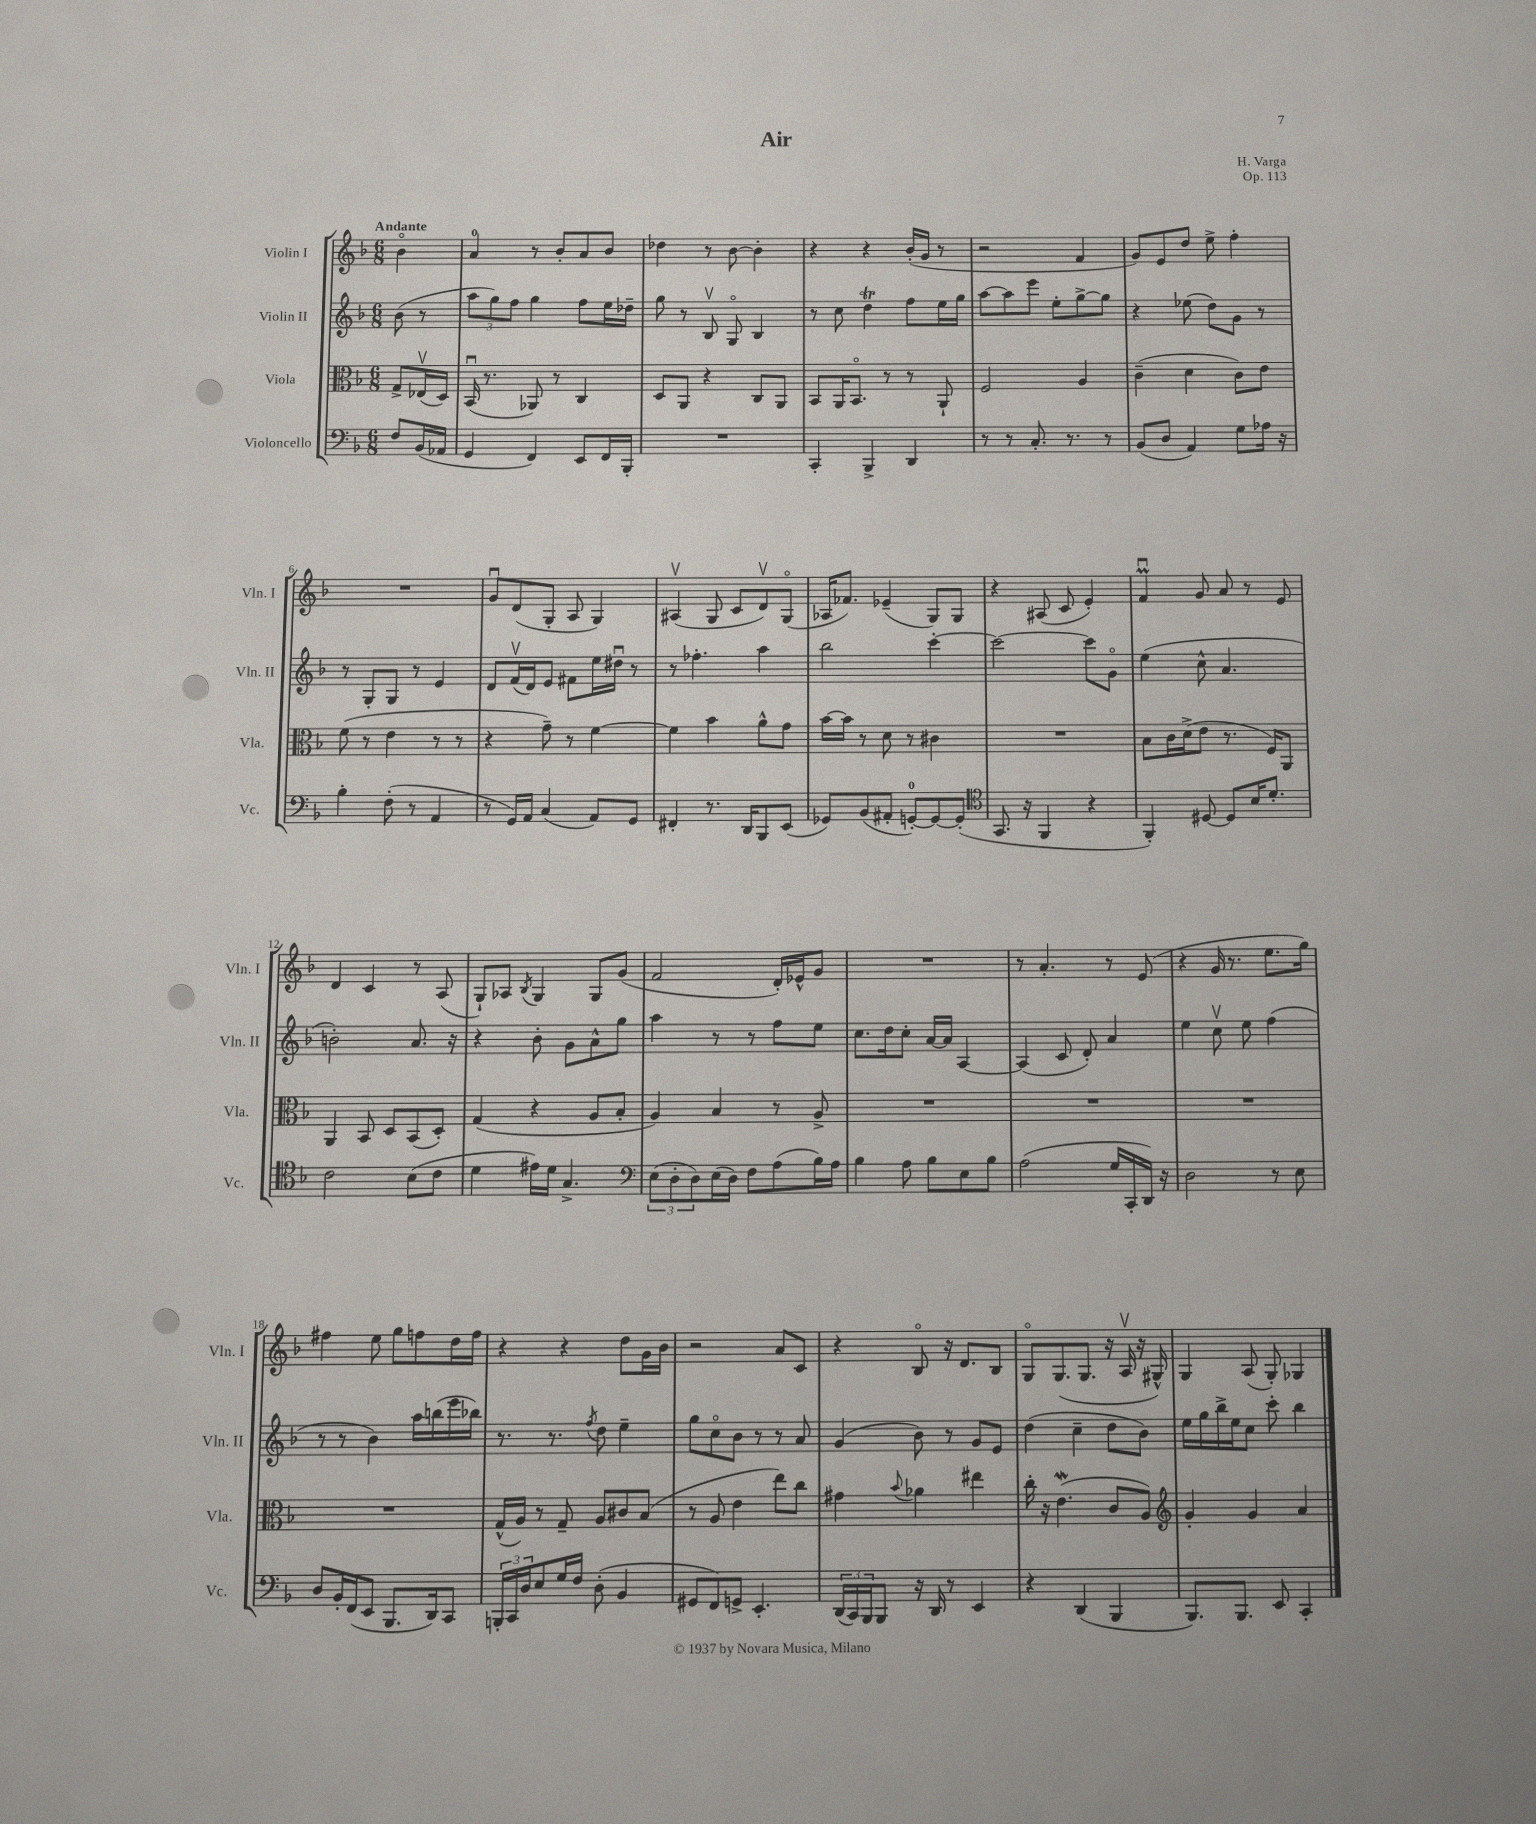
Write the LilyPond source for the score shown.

\header { title = "Air" composer = "H. Varga" opus = "Op. 113" }
<<
\new StaffGroup <<
\new Staff = "s0" \with { instrumentName = "Violin I" shortInstrumentName = "Vln. I" } {
    \clef treble \key f \major \numericTimeSignature \time 6/8 \partial 4 \tempo "Andante"
    bes'4\flageolet |
    a'4-0 r8 bes'8-. a'8 bes'8 |
    des''4 r8 bes'8~ bes'4-. |
    r4 r4 bes'16-.( g'16 r8 |
    r2 f'4 |
    g'8) e'8 d''8 e''8-> f''4-. |
    R2. |
    g'8\downbow d'8( g8-. a8 g4) |
    ais4\upbow( g8 c'8 d'8\upbow) g8\flageolet( |
    aes16 fes'8.) ees'4--( g8) g8 |
    r4 ais8( c'8 e'4-.) |
    f'4\downbow\prall g'8 a'8 r8 e'8 |
    d'4 c'4 r8 a8( |
    g8-!) aes8 \acciaccatura { bes8 } g4 g8 g'8( |
    f'2 d'16-.) ees'16-^ g'8 |
    R2. |
    r8 a'4.-. r8 e'8( |
    r4 g'16 r8. e''8. g''16) |
    fis''4 e''8 g''8 f''8 d''16 f''16 |
    r4 r4 d''8 g'16 bes'16 |
    r2 a'8 c'8 |
    r4 bes8\flageolet r16 d'8. bes8 |
    g8\flageolet g8.( g8. r16 a16\upbow r16 gis16-^) |
    g4 a8( g8-.) ges4 \bar "|." |
}
\new Staff = "s1" \with { instrumentName = "Violin II" shortInstrumentName = "Vln. II" } {
    \clef treble \key f \major \numericTimeSignature \time 6/8 \partial 4
    bes'8( r8 |
    \tuplet 3/2 { a''8 g''8) f''8 } g''4 f''8 e''16 des''16-- |
    g''8 r8 bes8\upbow g8\flageolet bes4 |
    r8 c''8 d''4\trill f''8 e''16 g''16 |
    a''8~ a''8 e'''8 e''8-. g''8~-> g''8 |
    r4 ees''8( d''8) g'8 r8 |
    r8 g8-. g8 r8 e'4 |
    d'8 f'16\upbow( d'16) e'8 fis'8 e''16 dis''16\downbow r8 |
    r8 fes''4.-. a''4 |
    bes''2 c'''4~-. |
    c'''2~ c'''8 g'8\flageolet |
    e''4( c''8-^ a'4. |
    b'2-.) a'8. r16 |
    r4 bes'8-. g'8 a'8-^ g''8 |
    a''4 r8 r8 f''8 e''8 |
    c''8. d''16 c''8-. a'16~ a'16 a4~ |
    a4( c'8 d'8-.) a'4 |
    e''4 c''8\upbow e''8 f''4( |
    r8 r8 bes'4) a''16 b''16( e'''16 bes''16) |
    r8. r8. \acciaccatura { f''8 } d''8 e''4-- |
    g''8 c''8\flageolet bes'8 r8 r8 a'8 |
    g'4( bes'8) r8 g'8 e'8 |
    d''4( c''4-- d''8 bes'8) |
    e''16 g''16 bes''16-> e''16 c''8 c'''8-. bes''4 \bar "|." |
}
\new Staff = "s2" \with { instrumentName = "Viola" shortInstrumentName = "Vla." } {
    \clef alto \key f \major \numericTimeSignature \time 6/8 \partial 4
    g8-> ees16\upbow( d16) |
    bes,16\downbow( r8. aes,8) r8 c4 |
    d8 a,8 r4 c8 a,8 |
    bes,8 a,16 bes,8.\flageolet r8 r8 a,8-! |
    f2 a4 |
    c'4--( d'4 c'8) e'8 |
    f'8( r8 e'4 r8 r8 |
    r4 g'8--) r8 f'4~ |
    f'4 bes'4 a'8-^ g'8 |
    bes'16~ bes'16 r8 d'8 r8 cis'4 |
    R2. |
    bes8 c'16 d'16->( e'8 r8. f16) a,8 |
    a,4 bes,8 d8 bes,8( d8-.) |
    g4( r4 a8 bes8-. |
    a4) bes4 r8 a8-> |
    R2. |
    R2. |
    R2. |
    R2. |
    g16-^( a16) r8 g8-- a8 cis'8 bes8( |
    r8 a8 e'4 e''8) c''8 |
    gis'4 \appoggiatura { bes'8 } aes'4 eis''4 |
    c''16-. r16 e'4.\mordent( c'8 a8) |
    \clef treble g'4-. g'4 a'4 \bar "|." |
}
\new Staff = "s3" \with { instrumentName = "Violoncello" shortInstrumentName = "Vc." } {
    \clef bass \key f \major \numericTimeSignature \time 6/8 \partial 4
    f8 bes,16( aes,16 |
    g,4 f,4) e,8 f,16 bes,,16-. |
    R2. |
    c,4-. bes,,4-> d,4 |
    r8 r8 c8.-. r8. r8 |
    bes,8( d8 a,4) g8 aes16 r16 |
    bes4-. f8-.( r8 a,4 |
    r8 g,16) a,16 c4( a,8) g,8 |
    fis,4-. r8. d,16 bes,,8 e,8( |
    ges,8) bes,8( ais,8-. g,8-0~-.) g,8~ g,8-.( |
    \clef tenor g,8. r16 f,4 r4 |
    f,4-.) dis8~ dis8 bes16 d'8.-. |
    c'2 bes8( c'8 |
    d'4 eis'16) d'16 g4.-> |
    \clef bass \tuplet 3/2 { e8( d8-. d8) } e16( d16) f8 a8( bes16) a16 |
    bes4 a8 bes8 e8 bes8 |
    a2( g16 c,16-. d,16) r16 |
    d2 r8 e8 |
    d8 bes,16-. f,16( e,8 bes,,8. d,16) c,8 |
    \tuplet 3/2 { b,,16-. c,16 d16 } e8 g16 f16 d8-.( bes,4 |
    gis,8 f,8) g,8-> e,4.-. |
    \tuplet 3/2 { d,16( c,16) bes,,16 } bes,,8 r16 d,16 r8 e,4 |
    r4 d,4( bes,,4 |
    bes,,8.) bes,,8. e,8 c,4-. \bar "|." |
}
>>
>>
